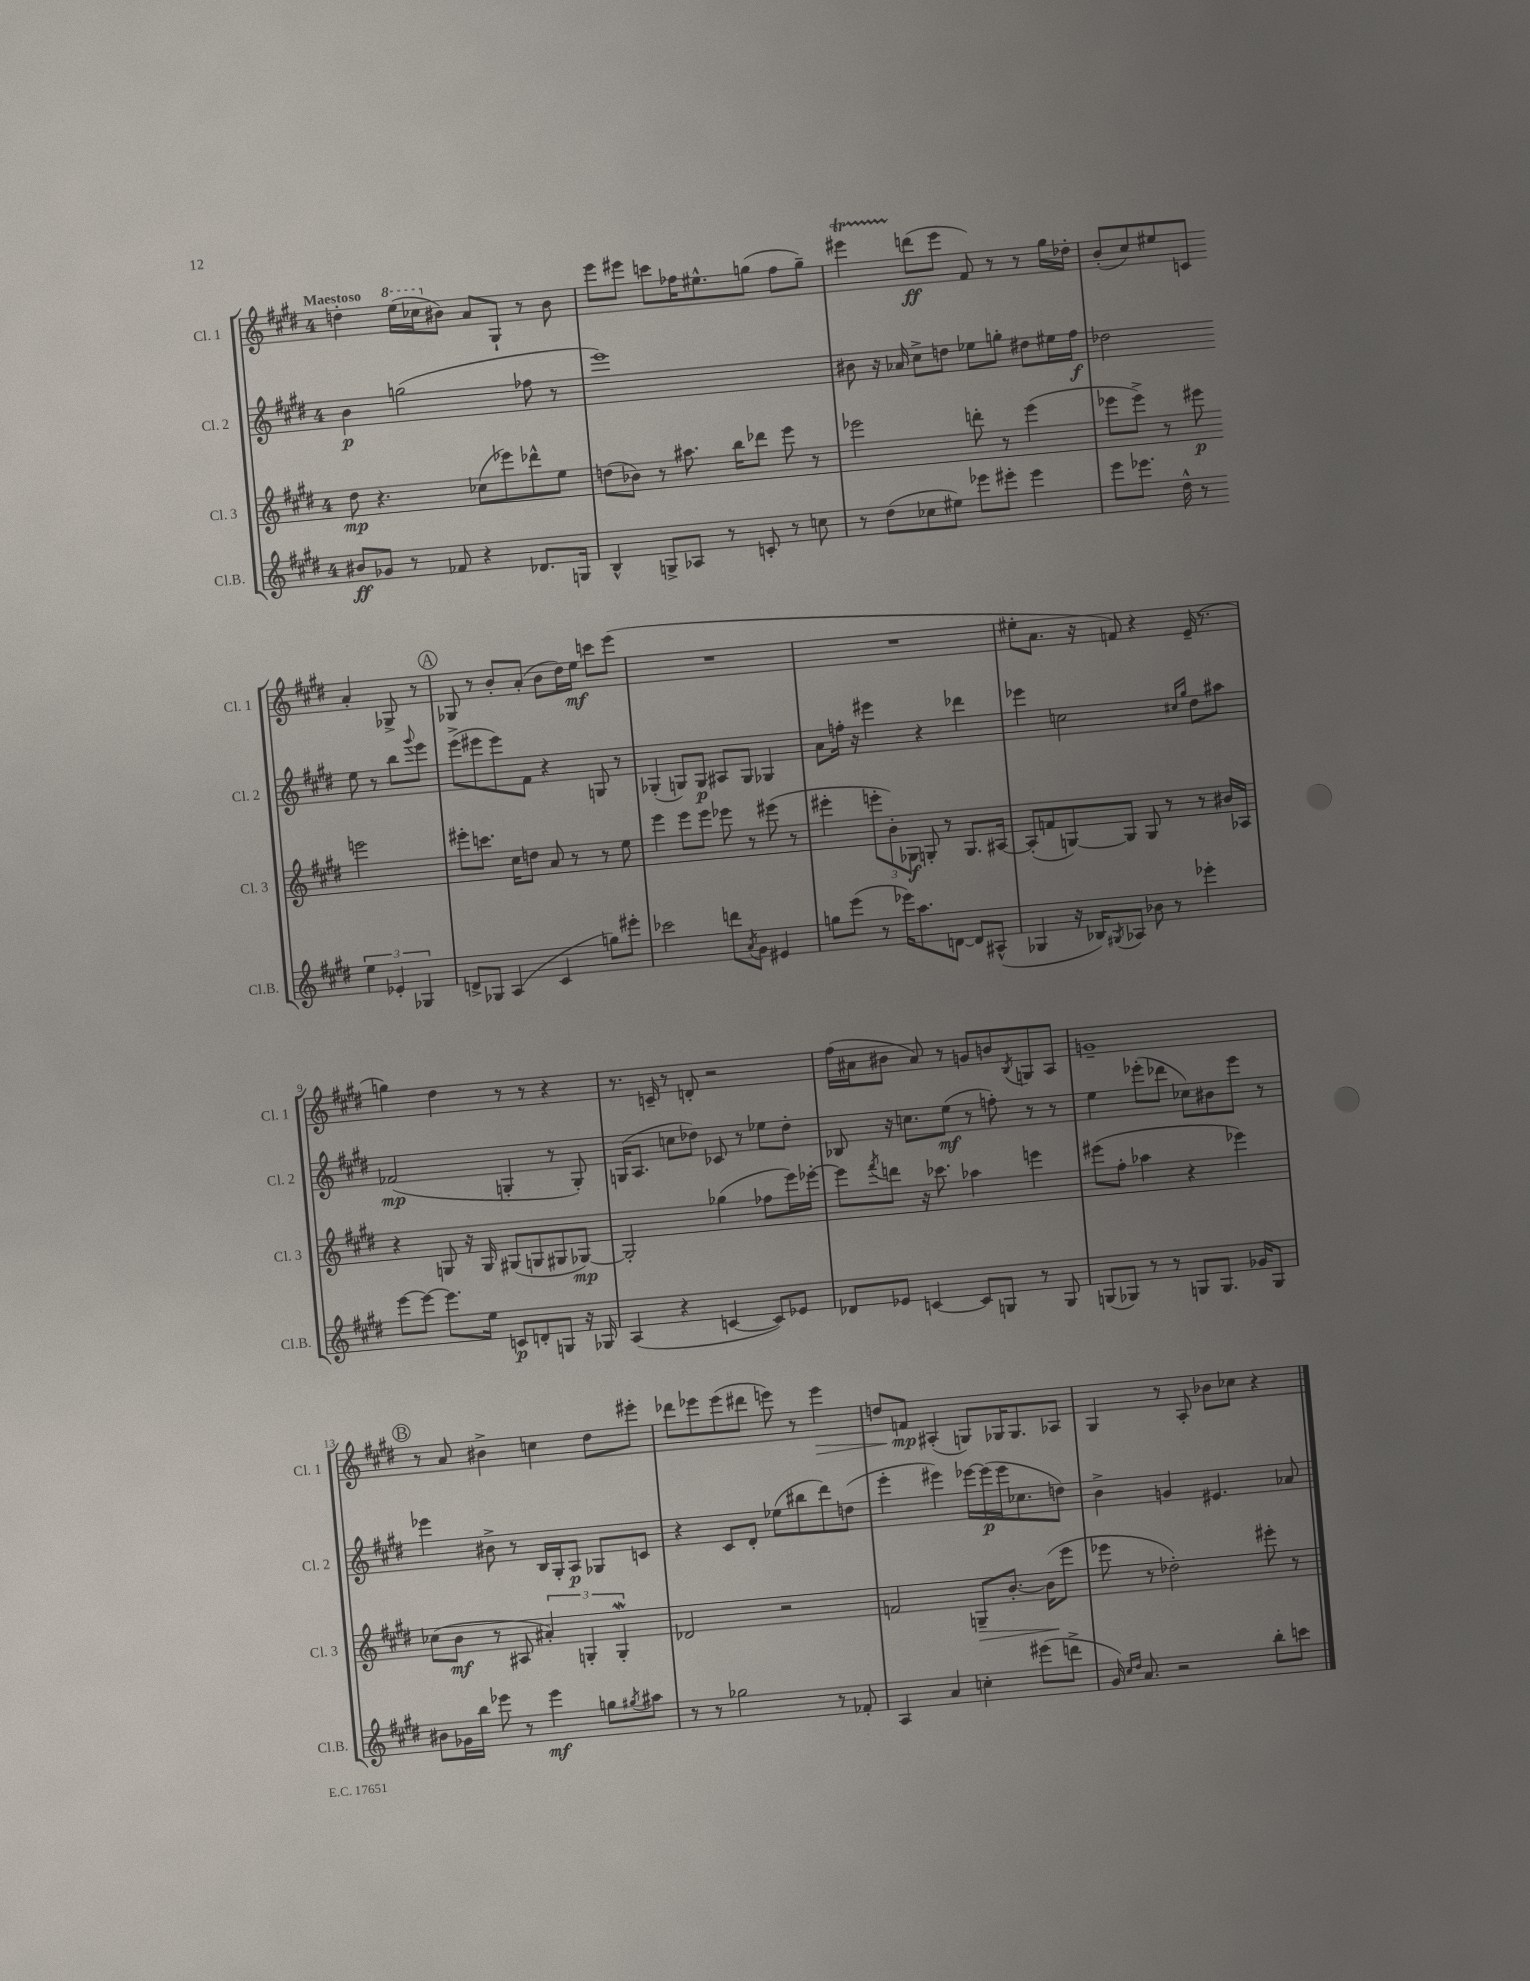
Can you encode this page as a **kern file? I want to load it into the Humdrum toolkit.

**kern	**dynam	**kern	**dynam	**kern	**dynam	**kern	**dynam
*part4	*part4	*part3	*part3	*part2	*part2	*part1	*part1
*staff4	*staff4	*staff3	*staff3	*staff2	*staff2	*staff1	*staff1
*I"Cl.B.	*	*I"Cl. 3	*	*I"Cl. 2	*	*I"Cl. 1	*
*I'Cl.B.	*	*I'Cl. 3	*	*I'Cl. 2	*	*I'Cl. 1	*
*clefG2	*	*clefG2	*	*clefG2	*	*clefG2	*
*k[f#c#g#d#]	*	*k[f#c#g#d#]	*	*k[f#c#g#d#]	*	*k[f#c#g#d#]	*
*M4/4	*	*M4/4	*	*M4/4	*	*M4/4	*
=1	=1	=1	=1	=1	=1	=1	=1
!	!	!	!	!	!	!LO:TX:a:B:t=Maestoso	!
8b#X/L	ff	8dd#\	mp	4b\	p	4ddn'\	.
8g-X/J	.	4.r	.	.	.	.	.
*	*	*	*	*	*	*8va	*
8r	.	.	.	(2ggn\	.	(16eee\LL	.
.	.	.	.	.	.	16ccc-X\J	.
*	*	*	*	*	*	*X8va	*
8f-X/	.	.	.	.	.	8b#X\J)	.
4r	.	(8cc-X\L	.	.	.	8a/L	.
.	.	8eee-X\)	.	.	.	8G#`/J	.
8.d-X/L	.	8ddd-X^^\	.	8ff-X\	.	8r	.
.	.	8ee\J	.	8r	.	8b#\	.
16Gn/Jk	.	.	.	.	.	.	.
=2	=2	=2	=2	=2	=2	=2	=2
4B^^/	.	(8ddn\L	.	1eee)	.	8eee\L	.
.	.	8b-X\J)	.	.	.	8eee#X\J	.
8Gn^/L	.	8r	.	.	.	8cccn\L	.
8A-X/J	.	8.aa#X\	.	.	.	16ff-X\K	.
.	.	.	.	.	.	8.ee#X^^\	.
8r	.	.	.	.	.	.	.
.	.	16bb\KL	.	.	.	.	.
8cn'/	.	8ddd-X\J	.	.	.	(8ggn\J	.
8r	.	8eee\	.	.	.	8ff-\L	.
8ccn\	.	8r	.	.	.	8gg~\J)	.
=3	=3	=3	=3	=3	=3	=3	=3
8r	.	2eee-X\	.	8b#X\	.	4eee#Xt\	.
(8dd#\L	.	.	.	16r	.	.	.
.	.	.	.	16a-X/	.	.	.
8cc-X\	.	.	.	8cc#^\L	.	(8dddn\L	ff
8ee#X\J)	.	.	.	8ddn\J	.	8eee#\J	.
8eee-X\L	.	8dddn'\	.	8ee-X\L	.	8f#/)	.
8eee#X'\J	.	8r	.	8ggn'\J	.	8r	.
4eee#\	.	(4eee-\	.	8dd#X\L	.	8r	.
.	.	.	.	16ee#X\L	.	16gg#\LL	.
.	.	.	.	16ff#\JJ	f	16dd-X'\JJ	.
=4	=4	=4	=4	=4	=4	=4	=4
8eee\L	.	8eee-X\L	.	2dd-X\	.	(8b'/L	.
8.eee-X\J	.	8eee-^\J)	.	.	.	8cc#/)	.
.	.	8r	.	.	.	8ee#X/	.
16dd#^^\	.	.	.	.	.	.	.
8r	.	8eee#X\	p	.	.	8cn/J	.
6ee\	.	2eeen\	.	8ee\	.	4a'/	.
.	.	.	.	8r	.	.	.
6e-X'/	.	.	.	.	.	.	.
.	.	.	.	8bb\L	.	8G-X^/	.
6G-X/	.	.	.	.	.	.	.
.	.	.	.	8qqggg#/	.	.	.
.	.	.	.	8eee\J	.	8r	.
!!LO:LB:g=z
!!LO:REH:place=s1:t=A
=5	=5	=5	=5	=5	=5	=5	=5
8dn^/L	.	8eee#X'\L	.	(8eee^\L	.	8G-X/	.
8G-X/J	.	8.cccn\J	.	8eee#X\	.	8r	.
(4A/	.	.	.	8eee#\)	.	8b'/L	.
.	.	16cc#\KL	.	.	.	.	.
.	.	8ddn\J	.	8f#\J	.	(8a'/J	.
4c#/	.	8a/	.	4r	.	8b\L	.
.	.	8r	.	.	.	16dd#\L)	.
.	.	.	.	.	.	16ee\JJ	mf
8ggn\L)	.	8r	.	8Gn/	.	8cccn\L	.
8eee#X'\J	.	8ee\	.	8r	.	(8eee\J	.
=6	=6	=6	=6	=6	=6	=6	=6
2ccc-X\	.	4eee\	.	(4G-X'/	.	1r	.
.	.	8eee\L	.	8Gn/L)	.	.	.
.	.	8eee\J	.	8G/J	p	.	.
8dddn\L	.	8eee-X\	.	8A#X/L	.	.	.
8qa/	.	.	.	.	.	.	.
8g#\J	.	8r	.	8G/J	.	.	.
4e#X/	.	(8eee#X\	.	4G-X/	.	.	.
.	.	8r	.	.	.	.	.
=7	=7	=7	=7	=7	=7	=7	=7
8ggn\L	.	4eee#X'\	.	8a\L	.	1r	.
(8eee\J	.	.	.	16ffn'\Jk	.	.	.
.	.	.	.	16r	.	.	.
8r	.	12eeen'\L	.	4eee#X\	.	.	.
.	.	12b'\)	.	.	.	.	.
16eee-X\KL)	.	.	.	.	.	.	.
.	.	12G-X\J	f	.	.	.	.
8.aa\	.	.	.	.	.	.	.
.	.	8Gn'/	.	4r	.	.	.
[8dn\J	.	8r	.	.	.	.	.
8d/L]	.	8.G/L	.	4ddd-X\	.	.	.
(8A#X^^/J	.	.	.	.	.	.	.
.	.	[16A#X/Jk	.	.	.	.	.
=8	=8	=8	=8	=8	=8	=8	=8
4G-X/	.	(8A#'/L]	.	4eee-X\	.	8ee#X'\L	.
.	.	8fn/	.	.	.	8.a\J	.
16r	.	[8Gn/)	.	2ccn\	.	.	.
16B-X/KL)	.	.	.	.	.	16r	.
8qG#X/	.	.	.	.	.	.	.
8A-X/J	.	8G/J]	.	.	.	8fn/)	.
8b-X\	.	8G/	.	.	.	4r	.
8r	.	8r	.	.	.	.	.
.	.	.	.	16qqcc#X/LL	.	.	.
.	.	.	.	16qqgg#/JJ	.	.	.
4eee-X'\	.	8r	.	8dd#\L	.	(16e~/	.
.	.	.	.	.	.	8.r	.
.	.	16b#X/LL	.	8aa#X\J	.	.	.
.	.	16A-X/JJ	.	.	.	.	.
!!LO:LB:g=z
=9	=9	=9	=9	=9	=9	=9	=9
[8eee\L	.	4r	.	(2f-X/	mp	4ggn\)	.
8eee\J_	.	.	.	.	.	.	.
8.eee\L]	.	8Gn/	.	.	.	4dd#\	.
.	.	16r	.	.	.	.	.
16ee\Jk	.	16G/	.	.	.	.	.
8cn/L	p	(8G#X/L	.	4Gn'/	.	8r	.
8dn'/	.	8Gn/	.	.	.	8r	.
8Gn/J	.	8G#X/	.	8r	.	4r	.
16r	.	[8G-X/J)	mp	8G'/)	.	.	.
16G-X/	.	.	.	.	.	.	.
=10	=10	=10	=10	=10	=10	=10	=10
(4A/	.	2G-'/]	.	(16Gn/KL	.	8.r	.
.	.	.	.	8.A/J	.	.	.
.	.	.	.	.	.	16cn~/	.
4r	.	.	.	8ccn\L	.	8r	.
.	.	.	.	8dd-X\J)	.	8dn'/	.
[4cn/	.	(4gg-X\	.	8c-X/	.	2r	.
.	.	.	.	8r	.	.	.
8c/L])	.	8ff-X\L	.	8ee-X\L	.	.	.
8e-X/J	.	16eee\L)	.	8dd-'\J	.	.	.
.	.	[16eee-X'\JJ	.	.	.	.	.
=11	=11	=11	=11	=11	=11	=11	=11
8d-X/L	.	8eee-\L]	.	8B-X/	.	(16ff#\LL	.
.	.	.	.	.	.	16a#X\J	.
.	.	8qfff#/	.	.	.	.	.
8e-X/J	.	8dddn\J	.	16r	.	8b#X\J	.
.	.	.	.	8.ccn\L	.	.	.
[4cn/	.	16r	.	.	.	8a#/)	.
.	.	8.ccc-X\	.	.	.	.	.
.	.	.	.	(8ee\J	mf	8r	.
8c/L]	.	4aa-X\	.	8r	.	8gn/L	.
8Gn/J	.	.	.	8ffn'\)	.	8bn/	.
.	.	.	.	.	.	8qB/	.
8r	.	4eeen\	.	8r	.	8Gn/	.
8G/	.	.	.	8r	.	8A/J	.
=12	=12	=12	=12	=12	=12	=12	=12
(8Gn/L	.	(8eee#X\L	.	4ee\	.	1gn~	.
8G-X/J)	.	8ff#'\J	.	.	.	.	.
8r	.	4aa-X\	.	(8eee-X'\L	.	.	.
8r	.	.	.	8ddd-X\J	.	.	.
8Gn/L	.	4r	.	8cc-X\L)	.	.	.
8.G/J	.	.	.	8b#X\	.	.	.
.	.	4eee-X\)	.	8eee-\J	.	.	.
16g-X/KL	.	.	.	.	.	.	.
8G/J	.	.	.	8r	.	.	.
!!LO:LB:g=z
!!LO:REH:place=s1:t=B
=13	=13	=13	=13	=13	=13	=13	=13
8b#X\L	.	(8cc-X\L	.	4eee-X\	.	8r	.
16g-X\L	.	8b\J	mf	.	.	8a/	.
16bb\JJ	.	.	.	.	.	.	.
8eee-X\	.	8r	.	8b#X^\	.	4b#X^\	.
8r	.	8A#X/	.	8r	.	.	.
4eee-\	mf	6a#X'/)	.	16B/LL	.	4ccn\	.
.	.	.	.	16G#'/J	.	.	.
.	.	.	.	8A/J	p	.	.
.	.	6Gn'/	.	.	.	.	.
8ggn\L	.	.	.	8G-X/L	.	8dd#\L	.
.	.	6Gw'/	.	.	.	.	.
8qgg#X/	.	.	.	.	.	.	.
8aa#X\J	.	.	.	8cn/J	.	8eee#X'\J	.
=14	=14	=14	=14	=14	=14	=14	=14
8r	.	2d-X/	.	4r	.	8ddd-X\L	.
8r	.	.	.	.	.	8eee-X\	.
2gg-X\	.	.	.	8c#/L	.	(8eee-\	.
.	.	.	.	8d#'/J	.	8ddd#X\J	.
.	.	2r	.	(8ee-X\L	.	8eeen\)	.
.	.	.	.	8bb#X\	.	8r	.
!	!	!	!	!	!	!	!LO:HP:b
8r	.	.	.	8ddd#\)	.	4eee\	>
8f-X'/	.	.	.	(8ddn\J	.	.	.
=15	=15	=15	=15	=15	=15	=15	=15
4A/	.	2fn/	.	4eee'\	.	8ddn/L	.
.	.	.	.	.	.	8fn/J	mp
4a/	.	.	.	4eee#X\)	.	(4A#X'/	]
!	!	!	!LO:HP:b	!	!	!	!
4ccn'\	.	8Gn~/L	>	[16eee-X\LL	.	8Gn/L)	.
.	.	.	.	(16eee-\]	p	.	.
.	.	[8.b'/J	.	16eee-\J	.	16G-X/K	.
.	.	.	.	8.cc-X\	.	8.G-/	.
(8eee#X\L	.	.	.	.	.	.	.
.	.	(16b\KL]	.	.	.	.	.
8dddn^\J	.	8eee\J	]	8ddn\J)	.	8A-X/J	.
=16	=16	=16	=16	=16	=16	=16	=16
16g#/)	.	8eee-X\	.	4b^\	.	4G#/	.
16qqcc#/LL	.	.	.	.	.	.	.
16qqdd#/JJ	.	.	.	.	.	.	.
8.a/	.	.	.	.	.	.	.
.	.	8r	.	.	.	.	.
2r	.	2dd-X'\)	.	4gn/	.	8r	.
.	.	.	.	.	.	8A'/	.
.	.	.	.	4.e#X/	.	8b-X\L	.
.	.	.	.	.	.	8cc-X\J	.
8bb'\L	.	8eee#X'\	.	.	.	4r	.
8cccn\J	.	8r	.	8a-X/	.	.	.
==	==	==	==	==	==	==	==
*-	*-	*-	*-	*-	*-	*-	*-
